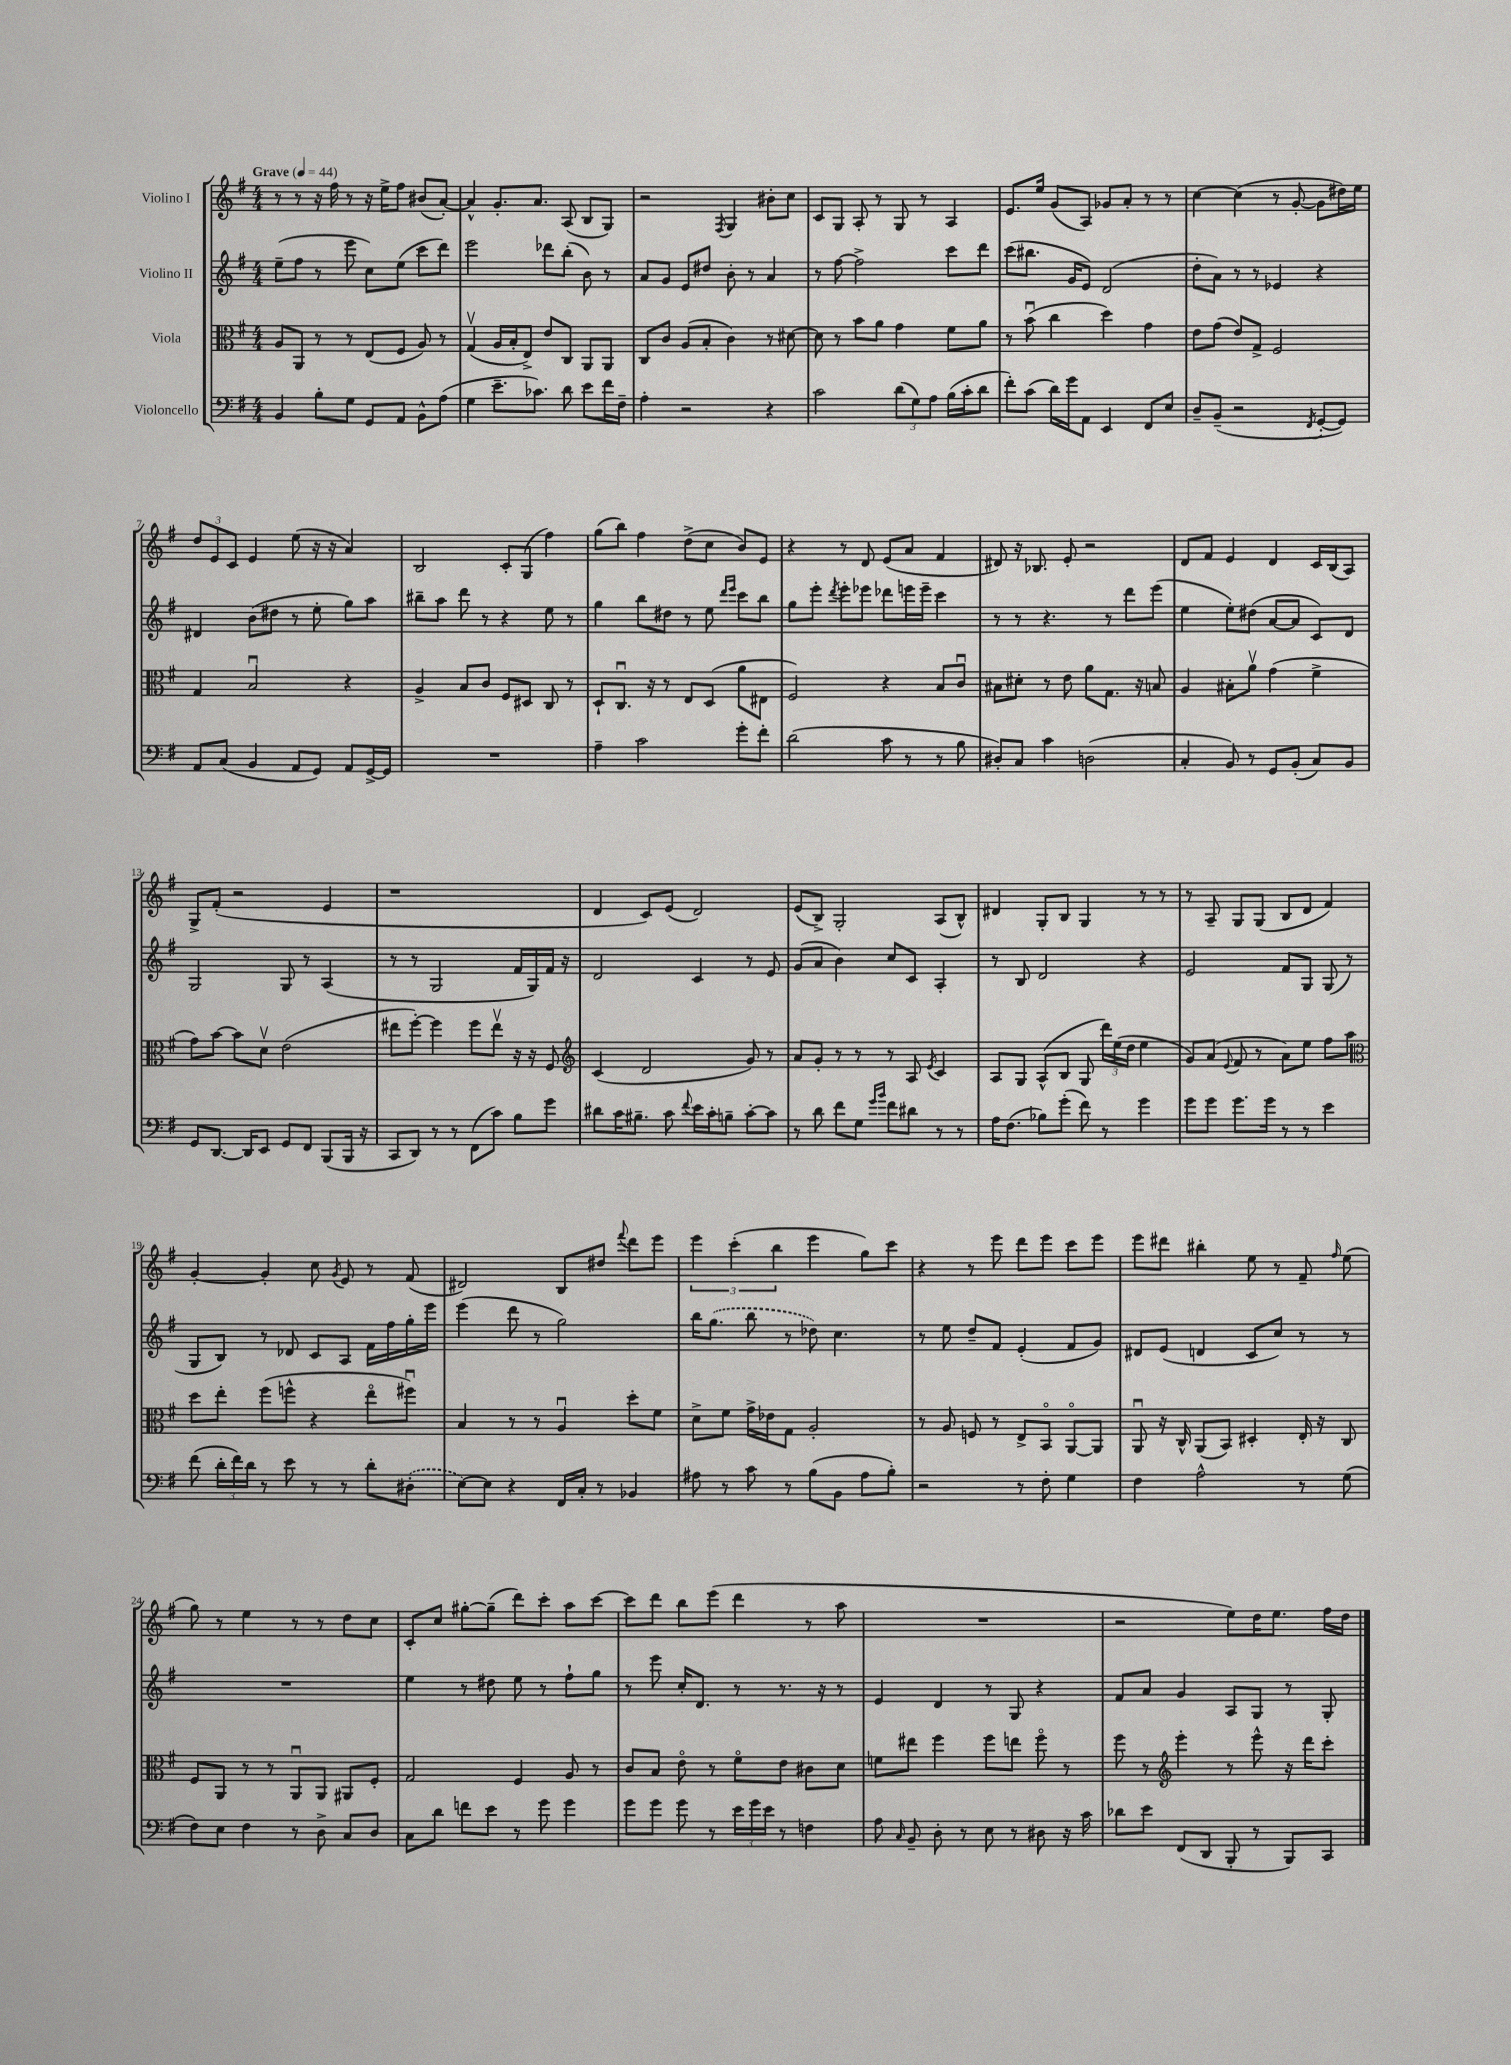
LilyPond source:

<<
\new StaffGroup <<
\new Staff = "s0" \with { instrumentName = "Violino I" } {
    \clef treble \key g \major \numericTimeSignature \time 4/4 \tempo "Grave" 4 = 44
    \autoBeamOff r8 r8 r16 fis''16 r8 r16 e''16[-> fis''8] bis'8[( a'8]~-.) |
    a'4-^ g'8.[-. a'8.] a8( b8[ g8]) |
    r2 \acciaccatura { fis8 } g4 bis'8[-. c''8] |
    c'8[ g8] a8-. r8 g8 r8 a4 |
    e'8.[ e''16] g'8[( a8]) ges'8[ a'8]-. r8 r8 |
    c''4~ c''4( r8 g'8~-. g'8[ dis''16) e''16] |
    \tuplet 3/2 { d''8[ e'8 c'8] } e'4 e''8( r16 r16 a'4) |
    b2 c'8[-. g8]( fis''4) |
    g''8[( b''8]) fis''4 d''8[->( c''8] b'8[) e'8] |
    r4 r8 d'8 e'8[( a'8] fis'4 |
    dis'8) r16 bes8. e'8-. r2 |
    d'8[ fis'8] e'4 d'4 c'16[ b16( a8]) |
    g8[-> fis'8]-.( r2 e'4 |
    r1 |
    d'4 c'8[) e'8]( d'2) |
    e'8[( b8]->) g2-. a8[( b8]-^) |
    dis'4 g8[-. b8] g4 r8 r8 |
    r8 a8-- g8[ g8]( b8[ d'8] fis'4) |
    g'4~-. g'4-. c''8 \acciaccatura { g'8 } e'8 r8 fis'8( |
    dis'2) b8[ dis''8] \appoggiatura { fis'''8 } d'''8[ e'''8] |
    \tuplet 3/2 { e'''4 c'''4-.( b''4 } e'''4 g''8[) c'''8] |
    r4 r8 e'''8 d'''8[ e'''8] c'''8[ e'''8] |
    e'''8[ dis'''8] bis''4-. e''8 r8 fis'8-- \grace { fis''16 } e''8( |
    g''8) r8 e''4 r8 r8 d''8[ c''8] |
    c'8[-. c''8] gis''8[~-. gis''8]--( d'''8[) c'''8]-. a''8[ c'''8]~ |
    c'''8[ d'''8] b''8[ e'''8]( d'''4 r8 a''8 |
    R1 |
    r2 e''8[) d''16 e''8.] fis''16[ d''16] \bar "|." |
}
\new Staff = "s1" \with { instrumentName = "Violino II" } {
    \clef treble \key g \major \numericTimeSignature \time 4/4
    \autoBeamOff e''8[--( fis''8] r8 e'''8 c''8[) e''8]( c'''8[ d'''8]) |
    e'''2 des'''8[ b''8]-.( b'8) r8 |
    a'8[ g'8] e'8[ dis''8] b'8-. r8 a'4 |
    r8 fis''8~ fis''2-> c'''8[ d'''8] |
    c'''8[( bis''8.] g'16[ e'8]) d'2( |
    d''8[-. a'8]) r8 r8 ees'4 r4 |
    dis'4 b'8[( dis''8] r8 e''8-. g''8[) a''8] |
    bis''8[-- a''8] d'''8 r8 r4 e''8 r8 |
    g''4 b''8[ dis''8] r8 e''8 \grace { d'''16[ e'''16] } c'''8[ b''8] |
    g''8[ e'''8]-. \acciaccatura { d'''8 } e'''8[-. ees'''8] des'''8[ e'''16 e'''16]-- c'''4 |
    r8 r8 r4. r8 d'''8[ e'''8]( |
    e''4 e''8[-.) dis''8]( a'8[~ a'8] c'8[) d'8] |
    g2 g8 r8 a4( |
    r8 r8 g2 fis'16[ g16) fis'16] r16 |
    d'2 c'4 r8 e'8 |
    g'8[( a'8] b'4) c''8[ c'8] a4-. |
    r8 b8 d'2 r4 |
    e'2 fis'8[ g8] g8( r8 |
    g8[ b8]) r8 des'8 c'8[ a8] fis'16[ fis''16 g''16-. e'''16] |
    e'''4( d'''8 r8 g''2) |
    b''16[ \once \slurDashed g''8.]( b''8 r8 des''8) c''4. |
    r8 e''8 d''8[-- fis'8] e'4-.( fis'8[ g'8]) |
    dis'8[ e'8]( d'4 c'8[ c''8]) r8 r8 |
    R1 |
    e''4 r8 dis''8 e''8 r8 fis''8[-! g''8] |
    r8 e'''8 c''16[-. d'8.] r8 r8. r16 r8 |
    e'4 d'4 r8 g8 r4 |
    fis'8[ a'8] g'4 a8[ g8] r8 g8-. \bar "|." |
}
\new Staff = "s2" \with { instrumentName = "Viola" } {
    \clef alto \key g \major \numericTimeSignature \time 4/4
    \autoBeamOff a8[ a,8] r8 r8 e8[( fis8] a8) r8 |
    g4\upbow( a16[ b16-. e8]->) e'8[ c8] a,8[ a,8] |
    c8[ c'8] a8[( b8]-. c'4) r8 dis'8~ |
    dis'8 r8 b'8[ a'8] g'4 fis'8[ a'8] |
    r8 b'8\downbow( c''4 d''4) g'4 |
    e'8[ g'8]( e'8[) g8]-> fis2 |
    g4 b2\downbow r4 |
    a4-> b8[ c'8] fis8[ dis8] c8 r8 |
    d8[-! c8.]\downbow r16 r8 e8[ d8]( a'8[ eis8] |
    fis2) r4 b8[ c'8]\downbow |
    bis8[ dis'8]-. r8 e'8 a'8[ g8.] r16 b8 |
    a4 bis8[-. a'8]\upbow g'4( fis'4-> |
    g'8[) b'8]~ b'8[ d'8]\upbow e'2( |
    eis''8[ fis''8]~-.) fis''4 fis''8[ eis''8]\upbow r16 r16 fis8 |
    \clef treble c'4( d'2 g'8) r8 |
    a'8[ g'8]-. r8 r8 r8 a8 \acciaccatura { e'8 } c'4 |
    a8[ g8] a8[-^( b8] g8 \tuplet 3/2 { d'''16[) e''16( d''16] } e''4 |
    g'8[) a'8]( \appoggiatura { e'8 } fis'8 r8 a'8[) e''8] fis''8[ a''8] |
    \clef alto d''8[ e''8]-. fis''8[( f''8]-^ r4 e''8[\flageolet fis''8]\downbow) |
    b4 r8 r8 a4\downbow d''8[-. fis'8] |
    d'8[-> fis'8] g'16[-> ees'16 g8] a2-. |
    r8 a8 f8 r8 e8[-> b,8]\flageolet a,8[~\flageolet a,8] |
    a,8\downbow r16 c16-^ a,8[( b,8]) dis4-. e16-. r16 c8 |
    fis8[ a,8] r8 r8 a,8[\downbow a,8] ais,8[ fis8]-. |
    g2 fis4 a8 r8 |
    c'8[ b8] e'8\flageolet r8 fis'8[\flageolet e'8] cis'8[ d'8] |
    f'8[ eis''8] fis''4 fis''8[ e''8] fis''8\flageolet r8 |
    fis''8 r8 \clef treble e'''4-. r8 e'''8-^ r16 d'''16[ c'''8]-. \bar "|." |
}
\new Staff = "s3" \with { instrumentName = "Violoncello" } {
    \clef bass \key g \major \numericTimeSignature \time 4/4
    \autoBeamOff b,4 b8[-. g8] g,8[ a,8] b,8[-^ a8]( |
    g4 e'8.[-- ces'8.]) d'8 e'8[ fis'16 fis16]-- |
    a4-. r2 r4 |
    c'2 \tuplet 3/2 { d'8[( g8) a8] } b16[( c'16-. d'8] |
    fis'8[-.) c'8]( d'16[) g'16 a,8] e,4 fis,8[ e8] |
    d8[-- b,8]--( r2 \acciaccatura { fis,8 } g,8[~-. g,8]) |
    a,8[ c8]( b,4 a,8[ g,8]) a,8[ g,16~-> g,16] |
    R1 |
    a4-- c'2 g'8[-. fis'8]-. |
    d'2( c'8 r8 r8 b8 |
    dis8[-.) c8] c'4 d2( |
    c4-. b,8) r8 g,8[ b,8]-.( c8[) b,8] |
    g,8[ d,8.]~ d,16[ e,8] g,8[ fis,8] b,,8[( b,,16] r16 |
    c,8[ d,8]) r8 r8 fis,8[( c'8]) b8[ g'8] |
    dis'8[ c'16 bis8.]-- c'8 \appoggiatura { fis'8 } e'16[ c'16-. b8]-- c'8[~-. c'8] |
    r8 d'8 fis'8[ g8] \grace { g'16[ b'16] } fis'8[ dis'8] r8 r8 |
    a16[ fis8.]( bes8[) g'8]-.( fis'8) r8 g'4 |
    g'8[ g'8] g'8.[ g'16] r8 r8 e'4 |
    fis'8( \tuplet 3/2 { d'16[-. fis'16) d'16] } r8 e'8 r8 r8 d'8[-. \once \slurDashed dis8]-.( |
    e8[~) e8] r4 fis,16[ c16]-. r8 bes,4 |
    ais8 r8 c'8 r8 b8[( b,8] ais8[ b8]-.) |
    r2 r8 fis8-. g4 |
    fis4 a2-^ r8 g8( |
    fis8[) e8] fis4 r8 d8-> c8[ d8] |
    c8[ d'8] f'8[ e'8] r8 g'8 g'4 |
    g'8[ g'8] g'8 r8 \tuplet 3/2 { e'16[ g'16 e'16] } r8 f4 |
    a8 \grace { c16 } b,8-- d8-. r8 e8 r8 dis8 r16 c'16 |
    des'8[ e'8] fis,8[( d,8] b,,8-. r8 b,,8[) c,8] \bar "|." |
}
>>
>>
